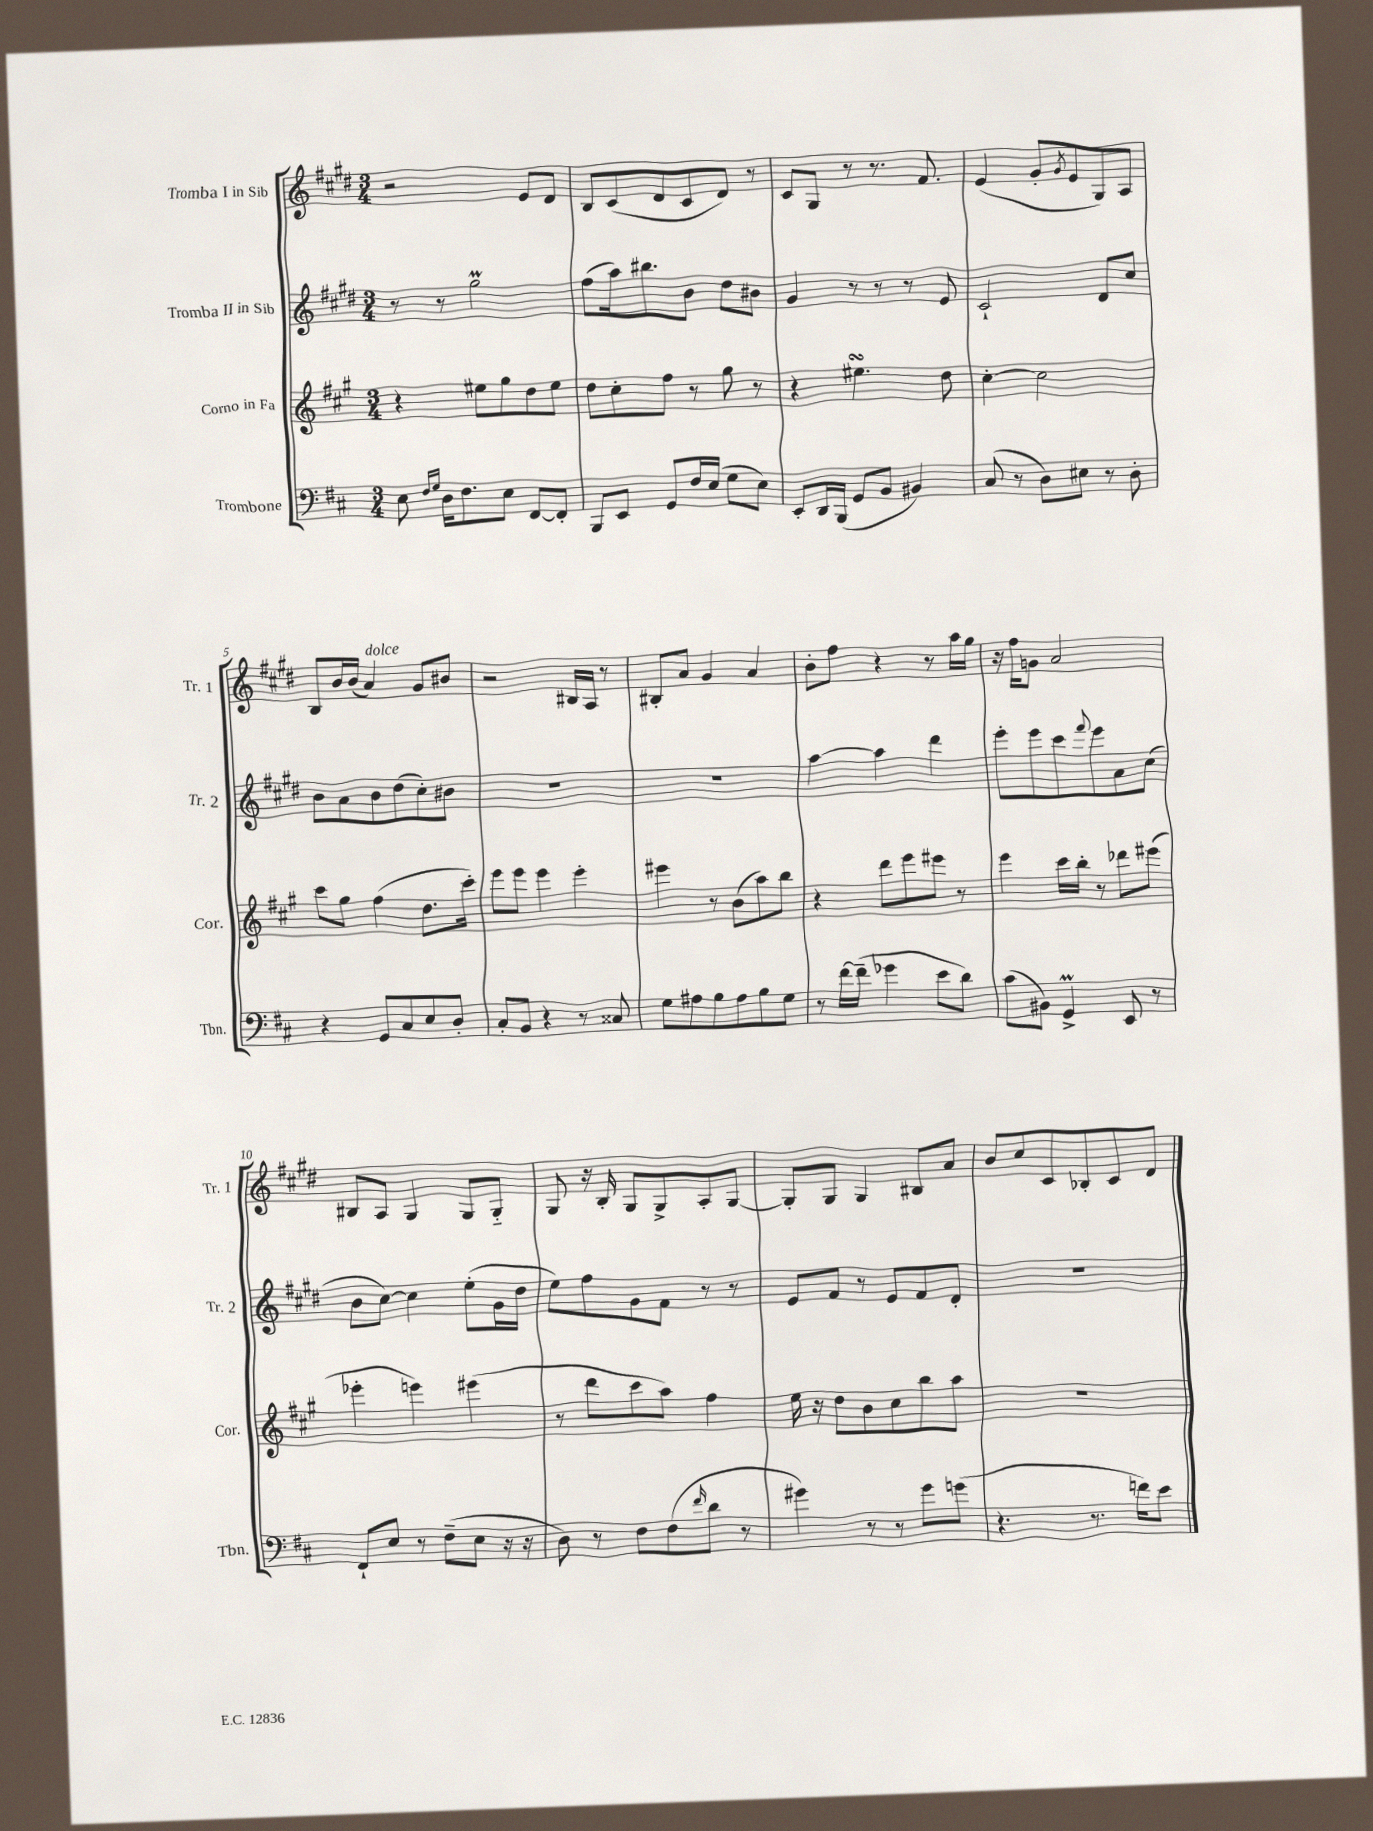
<<
\new StaffGroup <<
\new Staff = "s0" \with { instrumentName = "Tromba I in Sib" shortInstrumentName = "Tr. 1" } {
    \clef treble \key e \major \numericTimeSignature \time 3/4
    r2 e'8 dis'8 |
    b8 cis'8( dis'8 cis'8 dis'8) r8 |
    cis'8 gis8 r8 r8. fis'8. |
    e'4( gis'8-. \acciaccatura { gis'8 } e'8 gis8) a8 |
    b8 b'16 b'16( a'4^\markup { \italic "dolce" }) gis'8 bis'8 |
    r2 bis16 a16 r8 |
    bis8-. a'8 gis'4 a'4 |
    b'8-. fis''8 r4 r8 a''16 gis''16 |
    r16 fis''16 g'8 a'2 |
    bis8 a8 gis4 gis8 gis8-_ |
    gis8 r16 b16-. gis8 gis8-> a8-. gis8~ |
    gis8-. gis8 gis4 bis8 a'8 |
    b'8 cis''8 cis'8 bes8-. cis'8 dis'8 \bar "|." |
}
\new Staff = "s1" \with { instrumentName = "Tromba II in Sib" shortInstrumentName = "Tr. 2" } {
    \clef treble \key e \major \numericTimeSignature \time 3/4
    r8 r8 gis''2\prall |
    fis''8( a''16) bis''8. b'8 dis''8 bis'8 |
    gis'4 r8 r8 r8 e'8 |
    cis'2-! dis'8 cis''8 |
    b'8 a'8 b'8 dis''8( cis''8-.) bis'8 |
    R2. |
    R2. |
    a''4~ a''4 dis'''4 |
    e'''8-. e'''8 cis'''8 \appoggiatura { fis'''8 } e'''8 a'8 cis''8( |
    b'8 cis''8~) cis''4 e''8-.( gis'16 dis''16 |
    e''8) fis''8 gis'8 fis'8 r8 r8 |
    e'8 fis'8 r8 e'8 fis'8 dis'8-. |
    R2. \bar "|." |
}
\new Staff = "s2" \with { instrumentName = "Corno in Fa" shortInstrumentName = "Cor." } {
    \clef treble \key a \major \numericTimeSignature \time 3/4
    r4 eis''8 gis''8 d''8 eis''8 |
    d''8 cis''8-. fis''8 r8 gis''8 r8 |
    r4 eis''4.\turn d''8 |
    cis''4~-. cis''2 |
    cis'''8 gis''8 fis''4( d''8. cis'''16-.) |
    e'''8 e'''8 e'''4 e'''4-. |
    eis'''4 r8 b'8( a''8) b''8 |
    r4 d'''8 e'''8 eis'''8 r8 |
    e'''4 cis'''16 b''16-. r8 des'''8 eis'''8( |
    ees'''4-. e'''4) eis'''4( |
    r8 d'''8 cis'''8 a''8) fis''4 |
    e''16 r16 d''8 b'8 cis''8 b''8 a''8 |
    R2. \bar "|." |
}
\new Staff = "s3" \with { instrumentName = "Trombone" shortInstrumentName = "Tbn." } {
    \clef bass \key d \major \numericTimeSignature \time 3/4
    e8 \grace { fis16 g16 } d16 fis8. e8 fis,8~ fis,8-. |
    b,,8 e,8 g,8 fis16 e16( g8 e8) |
    e,8-. d,16 b,,16( g,8 b,8 bis,4) |
    cis8( r8 d8) eis8 r8 d8-. |
    r4 g,8 cis8 e8 d8-. |
    cis8-. b,8 r4 r8 cisis8 |
    g8 ais8 b8 ais8 b8 g8 |
    r8 fis'16~ fis'16--( ges'4 e'8 d'8) |
    cis'8( bis,8) g,4->\prall e,8 r8 |
    fis,8-! e8 r8 fis8--( e8 r16 r16 |
    d8) r8 fis8 fis8( \grace { fis'16 } d'8 r8 |
    gis'4) r8 r8 gis'8 g'8( |
    r4. r8. f'16) e'8 \bar "|." |
}
>>
>>
